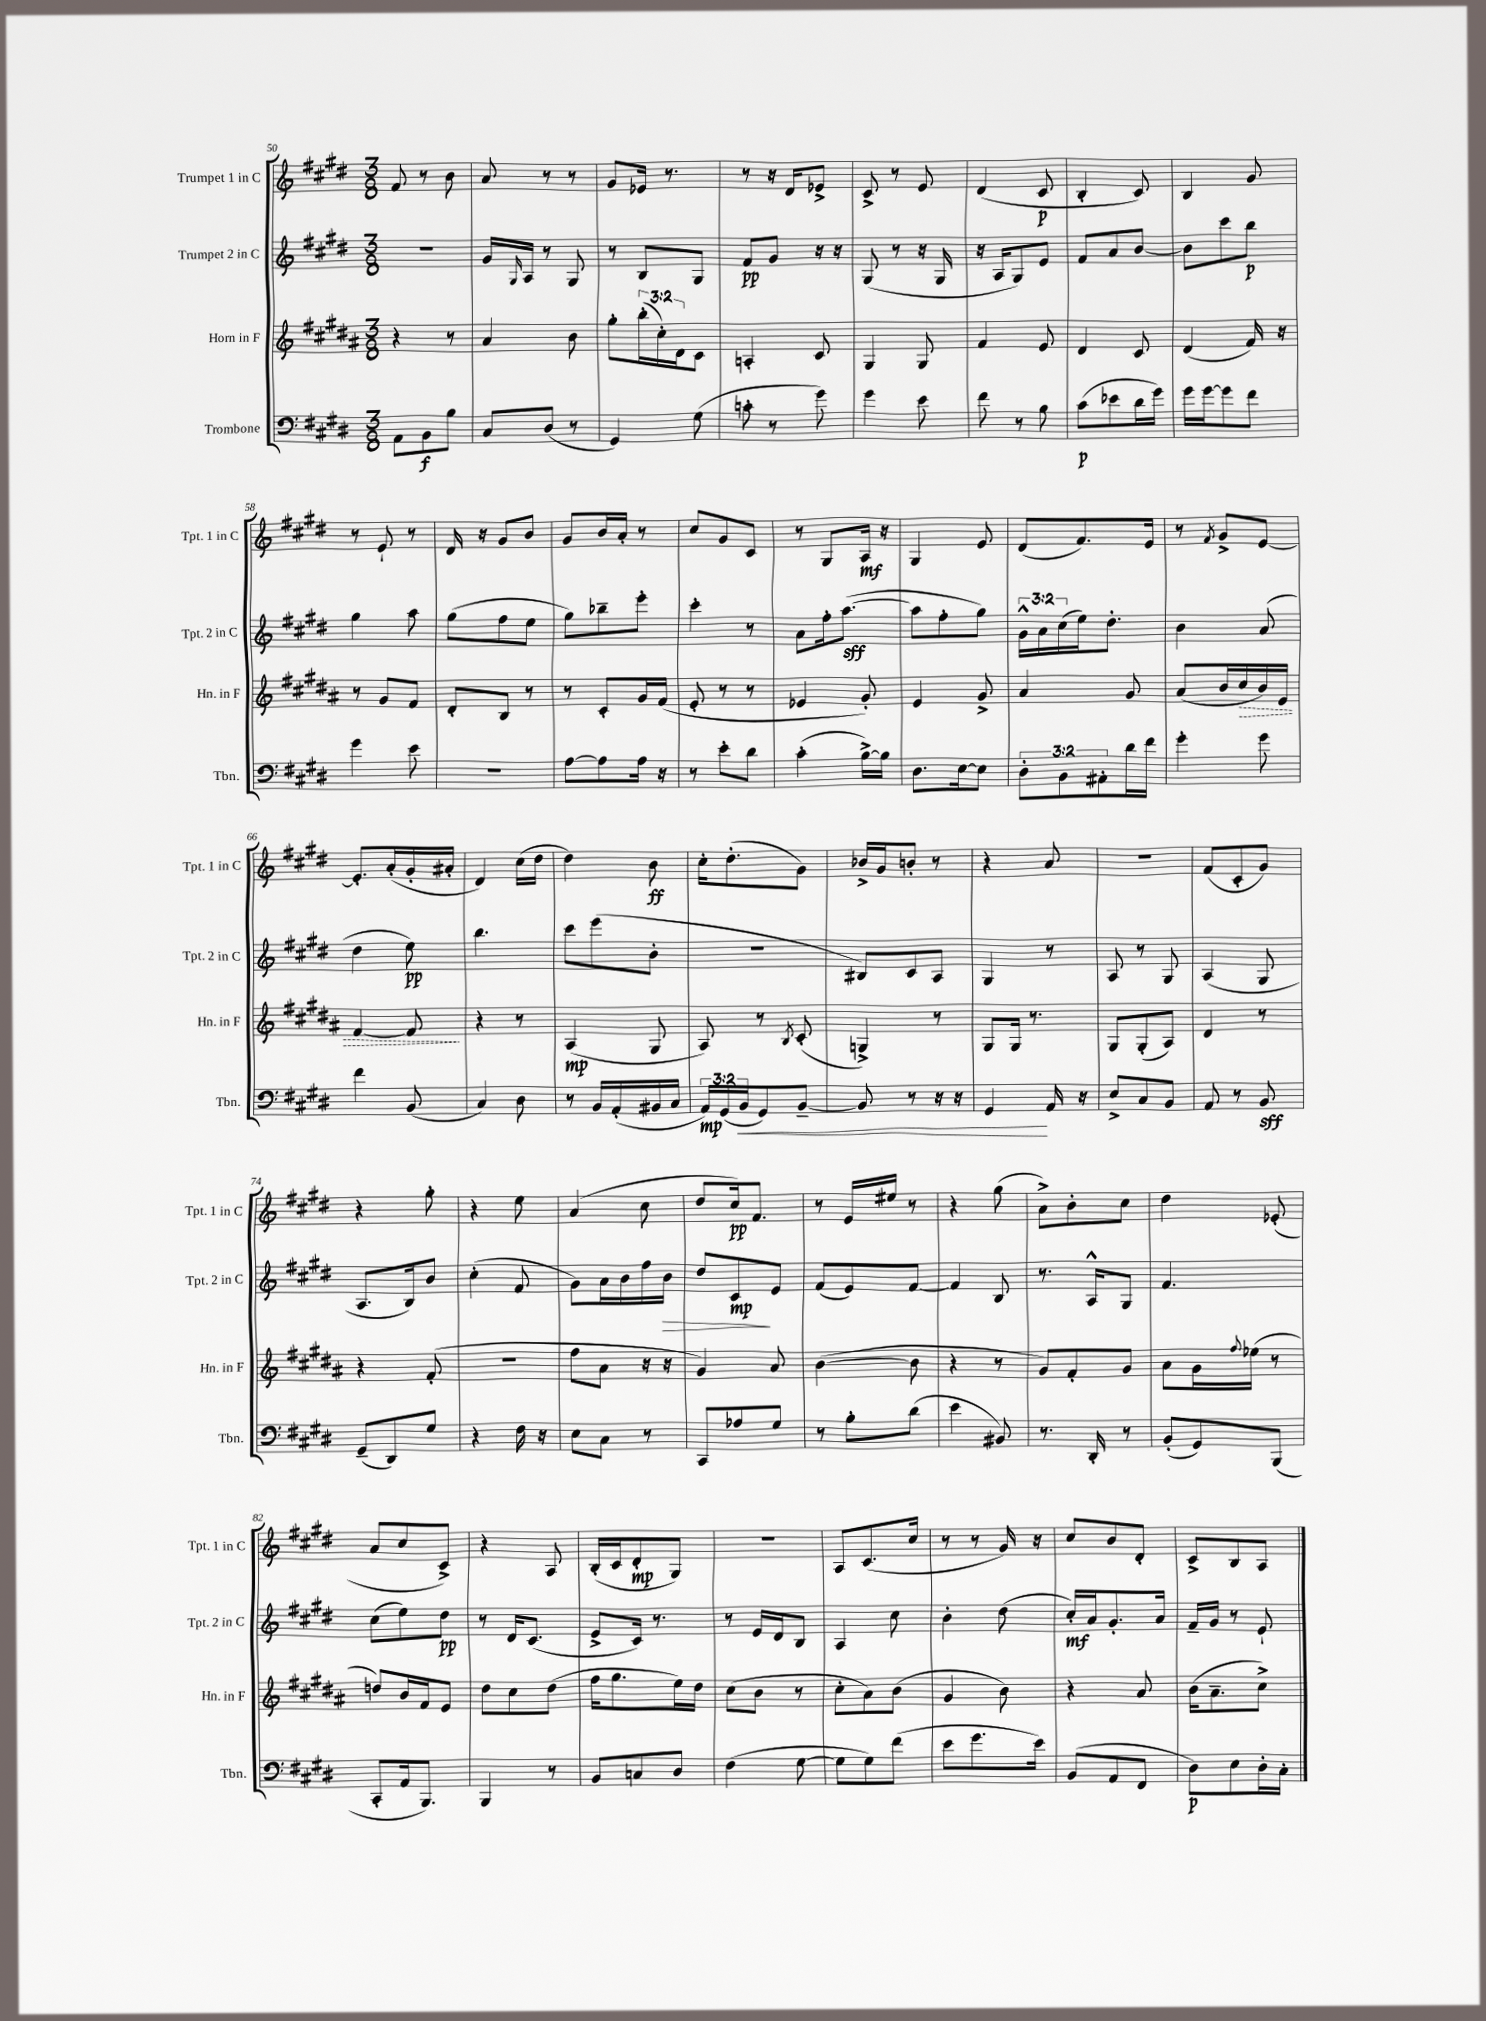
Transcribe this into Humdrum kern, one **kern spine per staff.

**kern	**kern	**kern	**kern
*staff4	*staff3	*staff2	*staff1
*clefF4	*clefG2	*clefG2	*clefG2
*k[f#c#g#d#]	*k[f#c#g#d#a#]	*k[f#c#g#d#]	*k[f#c#g#d#]
*M3/8	*M3/8	*M3/8	*M3/8
8AA	4r	4.r	8f#
8BB	.	.	8r
8B	8r	.	8b
=	=	=	=
8C#	4a#	16g#	8a
.	.	16qqG#	.
.	.	16A	.
(8D#	.	8r	8r
8r	8b	8G#	8r
=	=	=	=
4GG#)	8gg#'	8r	8g#
.	(24bb'	8B	16e-
.	24cc#')	.	.
.	.	.	8.r
.	24d#	.	.
(8G#	8c#	8G#	.
=	=	=	=
8c'	4A'	8f#	8r
8r	.	8g#	16r
.	.	.	16d#
8g#)	8c#	16r	8e-^
.	.	16r	.
=	=	=	=
4g#	4G#	(8G#	8c#^
.	.	8r	8r
8e	8G#	16r	8e
.	.	16G#	.
=	=	=	=
8f#	4f#	16r	(4d#
.	.	16A	.
8r	.	8G#)	.
8B	8e	8e	8c#
=	=	=	=
(8c#	4d#	8f#	4B'
8e-	.	8a	.
16d#	8c#	[8b	8c#)
16g#)	.	.	.
=	=	=	=
16g#	(4d#	8b]	4B
[16g#	.	.	.
8g#]	.	8ccc#	.
8f#	16f#)	8bb	8g#
.	16r	.	.
=	=	=	=
4g#	8r	4gg#	8r
.	8g#	.	8e`
8e	8f#	8aa	8r
=	=	=	=
4.r	8d#'	(8gg#	16d#
.	.	.	16r
.	8B	8ff#	8g#
.	8r	8ee	8b
=	=	=	=
[8A	8r	8gg#)	8g#
8A]	8c#'	8bb-~	16b
.	.	.	16a'
16A	16g#	8eee'	8r
16r	(16f#	.	.
=	=	=	=
8r	8e'	4ccc#'	8cc#
8e'	8r	.	8g#
8d#	8r	8r	8c#
=	=	=	=
(4c#'	4e-	8a	8r
.	.	16ff#'	8G#
.	.	([8.aa	.
[16B^)	8g#')	.	16A
16B]	.	.	16r
=	=	=	=
8.D#	4e	8aa]	4G#
.	.	8ff#'	.
[16E	.	.	.
8E]	8g#^	8gg#)	8e
=	=	=	=
12D#'	4a#	24g#^^	(8d#
.	.	24a	.
12BB	.	(24cc#	.
.	.	16ee)	8.f#)
12AA#'	.	.	.
.	.	8.dd#'	.
16d#	8g#	.	.
16f#	.	.	16e
=	=	=	=
4g#'	(8a#	4b	8r
.	.	.	8qf#
.	16b	.	8g#^
.	16cc#	.	.
8g#	16b)	(8a	[8e
.	16e	.	.
=	=	=	=
4f#	[4f#	4dd#	8.e']
.	.	.	(16a'
(8BB	8f#]	8ee)	16g#'
.	.	.	16a#'
=	=	=	=
4C#)	4r	4.bb	4d#)
8D#	8r	.	(16cc#
.	.	.	16dd#
=	=	=	=
8r	(4A#	8ccc#	4dd#)
16BB	.	(8eee	.
(16AA'	.	.	.
16BB#	8G#	8b'	8b
16C#	.	.	.
=	=	=	=
24AA)	8A#)	4.r	16cc#'
(24GG#	.	.	.
.	.	.	(8.dd#'
24BB	.	.	.
8GG#)	8r	.	.
.	8qB	.	.
[8BB~	(8c#'	.	8g#)
=	=	=	=
8BB]	4G^)	8B#)	16b-^
.	.	.	16g#
8r	.	8c#	8b'
16r	8r	8A	8r
16r	.	.	.
=	=	=	=
4GG#	8G#	4G#	4r
.	16G#	.	.
.	8.r	.	.
16AA	.	8r	8a
16r	.	.	.
=	=	=	=
8E^	8G#	8A	4.r
8C#	(8G#'	8r	.
8BB	8A#)	8G#	.
=	=	=	=
8AA	4d#	(4A	(8f#
8r	.	.	8c#'
8BB	8r	8G#	8g#)
=	=	=	=
(8GG#~	4r	8.A	4r
8DD#)	.	.	.
.	.	16B)	.
8G#	(8f#'	8b	8gg#'
=	=	=	=
4r	4.r	(4cc#'	4r
16F#	.	8f#	8ee
16r	.	.	.
=	=	=	=
8E	8ff#	8g#)	(4a
8C#	8a#	16a	.
.	.	16b	.
8r	16r	16ff#	8cc#
.	16r	16b	.
=	=	=	=
8CC#	4g#)	8dd#	8dd#
8A-	.	8c#	16cc#)
.	.	.	8.f#
8G#	8a#	8e	.
=	=	=	=
8r	([4b	(8f#	8r
8B'	.	8e)	16e
.	.	.	16ee#
(8d#	8b]	[8f#	8r
=	=	=	=
4e	4r	4f#]	4r
8BB#)	8r	8B	(8gg#
=	=	=	=
8.r	8g#)	8.r	8a^)
.	8f#'	.	8b'
16DD#'	.	16A^^	.
8r	8g#	8G#	8cc#
=	=	=	=
(8BB'	8a#	4.f#	4dd#
8GG#)	16g#	.	.
.	8qqff#	.	.
.	(16ee-	.	.
(8BBB	8r	.	(8e-'
=	=	=	=
8CC#'	8dd)	(8cc#	8a
16AA	16b	8ee)	8cc#
8.BBB)	16f#	.	.
.	8e	8dd#	8c#^)
=	=	=	=
4BBB	8dd#	8r	4r
.	8cc#	16d#	.
.	.	(8.c#	.
8r	(8dd#	.	8A
=	=	=	=
8BB	16ff#	8e^	(16B'
.	8.gg#	.	16c#
8C	.	16c#)	8d#'
.	.	8.r	.
8D#	16ee)	.	8G#)
.	16dd#	.	.
=	=	=	=
(4F#	(8cc#	8r	4.r
.	8b	16e	.
.	.	16d#	.
[8G#	8r	8B	.
=	=	=	=
8G#]	8cc#'	4A	8A
8G#)	8a#)	.	(8.c#
(8f#	(8b	8cc#	.
.	.	.	16cc#
=	=	=	=
8e	4g#	4b'	8r
8.g#	.	.	8r
.	8b)	(8dd#	16g#)
16e)	.	.	16r
=	=	=	=
(8BB	4r	16cc#')	8cc#
.	.	16a	.
8AA	.	8.g#'	8b
8FF#	8a#	.	8d#'
.	.	16a	.
=	=	=	=
8D#)	(16b	16f#~	8c#^
.	8.a#~	16g#	.
8E	.	8r	8B
16D#'	8cc#^)	8e`	8A
16C#'	.	.	.
==	==	==	==
*-	*-	*-	*-
